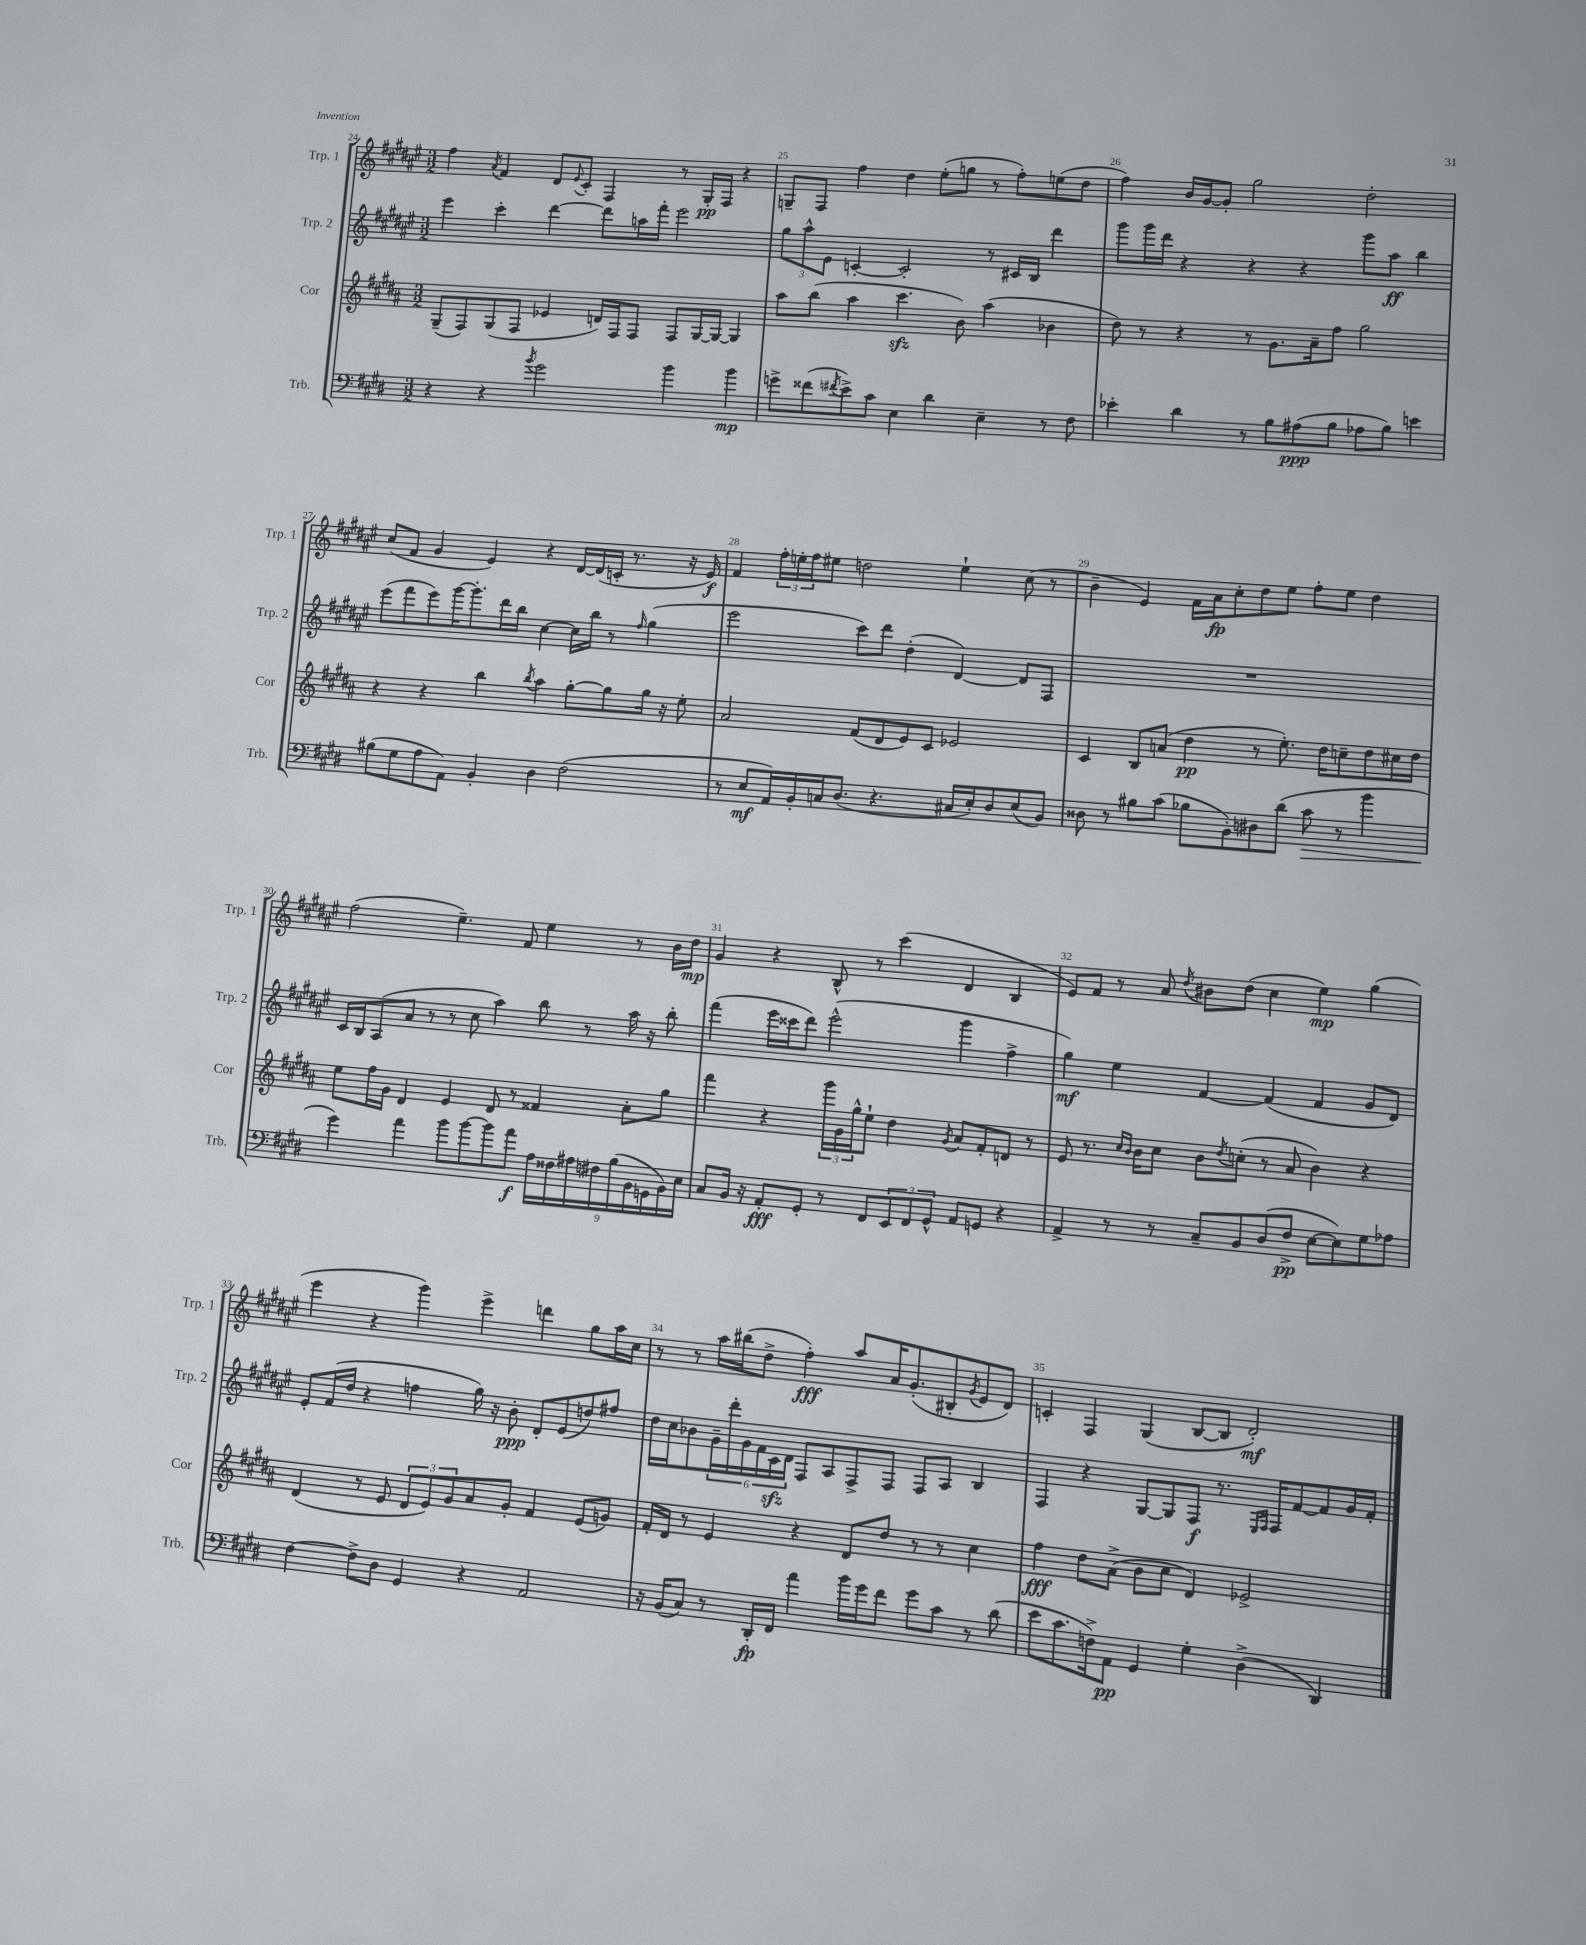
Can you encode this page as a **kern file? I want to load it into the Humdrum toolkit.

**kern	**kern	**kern	**kern
*staff4	*staff3	*staff2	*staff1
*clefF4	*clefG2	*clefG2	*clefG2
*k[f#c#g#d#]	*k[f#c#g#d#a#]	*k[f#c#g#d#a#e#]	*k[f#c#g#d#a#e#]
*M3/2	*M3/2	*M3/2	*M3/2
4r	(8G#~	4eee#	4ff#
.	8F#)	.	.
.	.	.	8qa#
4r	(8G#	4ccc#'	4f#
.	8F#	.	.
8qb	.	.	.
2g#	4e-	[4ddd#	8d#
.	.	.	8qqe#
.	.	.	8c#'
.	16d)	8ddd#]	4F#
.	16F#	.	.
.	8F#	16aa	.
.	.	16fff#'	.
4b	8F#	2eee#	8r
.	[16G#	.	16G#'
.	16G#_	.	16F#
4b	4G#]	.	4r
=	=	=	=
8g^	8aa#	12gg#	8G~
.	.	12aa#^^	.
(8f##	(8bb	.	8F#
.	.	12e#	.
8qf#	.	.	.
8e^)	4aa#	[4c'	4ff#
8c#	.	.	.
4E	4.ccc#	2c']	4dd#
4d#	.	.	(8ee#'
.	8b)	.	8gg
4E~	(4aa#	8r	8r
.	.	16c#	8ff#')
.	.	16B	.
8r	4b-	4ddd#	(8ee
8F#	.	.	8dd#
=	=	=	=
4e-'	8dd#)	8ggg#	4ff#)
.	8r	16ggg#	.
.	.	16ddd#	.
4d#	4r	4r	16b
.	.	.	[16g#
.	.	.	8g#']
8r	8r	4r	2gg#
8B	8.g#	.	.
(8A#	.	4r	.
.	16a#~	.	.
8B	8ff#	.	.
8A-	2gg#	8ggg#	2dd#'
8B)	.	8aa#	.
4e	.	4bb	.
=	=	=	=
(8B#	4r	(8eee#	(8cc#
8G#	.	8fff#	8f#
8A	4r	8eee#)	4g#
8AA)	.	[16ggg#	.
.	.	8.ggg#']	.
4BB'	4bb	.	4e#)
.	.	16ddd#	.
.	.	16bb	.
.	8qbb	.	.
4D#	4aa#	[4cc#	4r
(2F#	[8gg#'	16cc#]	[16d#
.	.	16bb	(16d#]
.	8gg#]	8r	16c'
.	.	.	8.r
.	.	16qqff#	.
.	16gg#	(4gg#	.
.	16r	.	.
.	8ee'	.	16r
.	.	.	16e#)
=	=	=	=
8r	2a#	2eee#	4f#
8E	.	.	.
16AA)	.	.	24ff#'
.	.	.	24ee'
16BB'	.	.	.
.	.	.	24ff#
16C	.	.	8ee#
(8.D#	.	.	.
.	(8f#	8ccc#)	2dd
4.r	8d#	8ddd#	.
.	8e)	(4dd#'	.
.	8c#	.	.
16C#	2e-	[4d#)	4ee#`
16E')	.	.	.
8D#	.	.	.
(8E	.	8d#]	(8cc#
8BB)	.	8F#	8r
=	=	=	=
8D##	4c#	1.r	4b~
8r	.	.	.
8B#	8B	.	4e#)
(8c#	(8a	.	.
8B-	4dd#	.	16f#
.	.	.	16a#
8BB')	.	.	8cc#'
8D#	8r	.	8dd#
(8d#	8.ee')	.	8ee#
8c#	.	.	8ff#'
.	16dd#	.	.
8r	8cc~	.	8ee#
4b	8dd#	.	4dd#
.	16cc#	.	.
.	16dd#	.	.
=	=	=	=
4g#)	8ee	16c#	(2ff#
.	.	16B	.
.	16ff#	(8A#	.
.	16g#	.	.
4a	4d#	8a#	.
.	.	8r	.
8b	4e	8r	4.ee#~)
[8b	.	8cc#	.
8b]	8d#	4aa#)	.
8a	8r	.	8f#
18A	4f##	8bb	4ee#
18F##	.	.	.
18A#	.	.	.
.	.	8r	.
18F#	.	.	.
(18B	.	.	.
.	8a#'	16aa#	8r
18BB	.	.	.
.	.	16r	.
18GG	.	.	.
.	8gg#	8bb'	16b
18BB)	.	.	.
.	.	.	16dd#
18E	.	.	.
=	=	=	=
8C#	4fff#	(4fff#	4g#
16BB	.	.	.
16r	.	.	.
8AA'	4r	16eee#	4r
.	.	16ccc##	.
8GG#'	.	8ddd#)	.
8r	24ggg#	(2eee#^^	8B^^
.	24g#	.	.
.	24gg#^^	.	.
8FF#	8ee`	.	8r
12EE	4dd#	.	(4ccc#
12FF#	.	.	.
12GG#^^	.	.	.
.	8qg#	.	.
8AA	8a#	4ggg#	4d#
8GG	8f#'	.	.
4r	8d	4ff#^	4B
.	8r	.	.
=	=	=	=
4AA^	8e	4gg#)	8e#)
.	8.r	.	8f#
8r	.	4ee#	8r
.	16qqcc#	.	.
.	16qqb	.	.
.	16b	.	.
8r	8cc#	.	8a#
.	.	.	8qdd#
8C#~	8b	[4f#	8b#
.	8qdd#	.	.
8BB	(8cc'	.	(8dd#
(8D#	8r	(4f#]	4cc#
8F#^	8a#	.	.
[8E	4b)	4f#	4ee#)
8E])	.	.	.
8G#	4r	8g#	(4gg#
8A-	.	8d#)	.
=	=	=	=
[4F#	(4d#	8e#'	4eee#
.	.	(16f#	.
.	.	16dd#	.
8F#^]	8r	4r	4r
8D#	8e	.	.
4GG#	12d#	4ff	4ggg#)
.	12e)	.	.
.	12g#	.	.
4r	8a#	16gg#)	4eee#^
.	.	16r	.
.	8g#'	8b'	.
2AA	4f#	8d#'	4ddd
.	.	(8e#	.
.	(8e	8dd)	8gg#
.	8g)	8ff#	16aa#
.	.	.	16cc#
=	=	=	=
16r	16f#'	16dd#	8r
(16BB	16d#	16cc#	.
8C#)	8r	8b-	8r
8r	4e	24g#~	16aa#
.	.	24ddd#'	.
.	.	.	(16bb#
.	.	24g#	.
16DD#'	.	24f#	8dd#^
.	.	24c#	.
16FF#	.	.	.
.	.	24d#	.
4a	4r	8F#	4ff#')
.	.	8A#	.
16b	8d#	8F#^	8aa#
16g#	.	.	.
8f#	8dd#	8F#	16a#
.	.	.	(8.g#'
8g#	8r	8F#	.
8c#	8r	8A#	8B#'
.	.	.	8qg#
8r	4cc#	4B	8e#
(8d#	.	.	8d#)
=	=	=	=
8e	4ff#	4F#	4c'
8.c#	.	.	.
.	8dd#	4r	4F#
16F^)	.	.	.
8AA	(8a#^	.	.
4GG#	8b	[8G#	(4G#
.	8cc#	8G#]	.
4G#'	4d#)	8F#	[8B
.	.	8.r	8B]
(4D#^	2e-^	.	2d#')
.	.	16qqE#	.
.	.	16qqF#	.
.	.	16F#	.
.	.	[8f#	.
4DD#)	.	8f#]	.
.	.	16g#	.
.	.	16f#'	.
==	==	==	==
*-	*-	*-	*-
